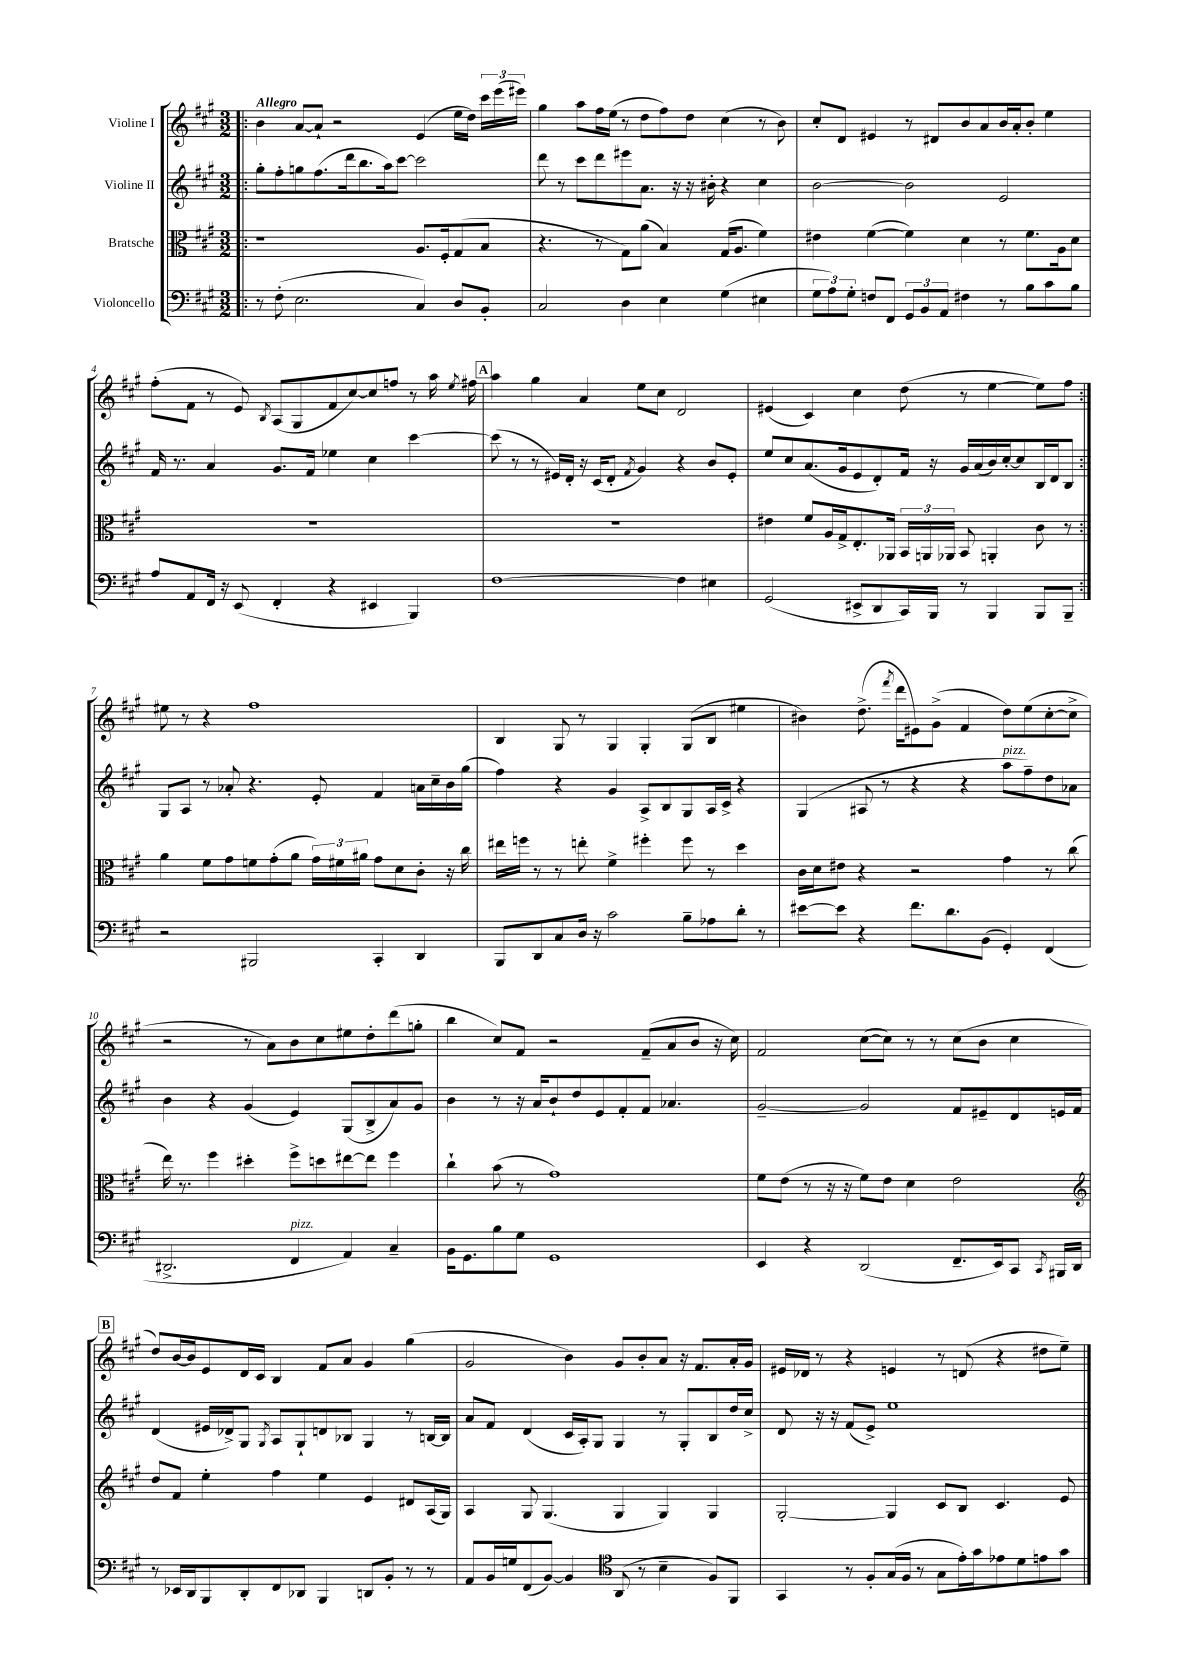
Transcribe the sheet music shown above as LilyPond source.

<<
\new StaffGroup <<
\new Staff = "s0" \with { instrumentName = "Violine I" } {
    \clef treble \key a \major \numericTimeSignature \time 3/2 \tempo "Allegro"
    \autoBeamOff \repeat volta 2 { \bar ".|:" b'4 a'8[~ a'8]-! r2 e'4( e''16[ d''16]) \tuplet 3/2 { cis'''16[ e'''16( eis'''16]) } |
    gis''4 a''8[ fis''16 e''16]( r8 d''8[ fis''8) d''8] cis''4( r8 b'8) |
    cis''8[-. d'8] eis'4 r8 dis'8[ b'8 a'8 b'16 a'16-. b'8]-. e''4 |
    fis''8[-.( fis'8] r8 e'8) \acciaccatura { b8 } a8[( gis8 fis'8 cis''8~) cis''8 f''8] r8 a''16 \acciaccatura { e''8 } fis''16 |
    \mark \markup { \box "A" } a''4 gis''4 a'4 e''8[ cis''8] d'2 |
    eis'4( cis'4) cis''4 d''8( r8 e''4~ e''8[) fis''8] | }
    eis''8 r8 r4 fis''1 |
    b4 gis8 r8 gis4 gis4-. gis8[( b8] eis''4 |
    bis'4) d''8.->( \acciaccatura { fis'''8 } d'''16[ eis'8) gis'8]->( fis'4 d''8[) e''8( cis''8~-. cis''8]-> |
    r2 r8 a'8[) b'8 cis''8 eis''8 d''8-. d'''8( g''8]-. |
    b''4 cis''8[) fis'8] r2 fis'8[--( a'8 b'8] r16 cis''16) |
    fis'2 cis''8[~( cis''8]) r8 r8 cis''8[( b'8] cis''4 |
    \mark \markup { \box "B" } d''8[) b'16~ b'16 e'8 d'16 cis'16] b4 fis'8[ a'8] gis'4 gis''4( |
    gis'2 b'4) gis'8[ b'8-. a'8] r16 fis'8.[ a'16-. gis'16] |
    eis'16[ des'16] r8 r4 e'4 r8 d'8( r4 dis''8[ e''8]--) \bar "|." |
}
\new Staff = "s1" \with { instrumentName = "Violine II" } {
    \clef treble \key a \major \numericTimeSignature \time 3/2
    \autoBeamOff \repeat volta 2 { \bar ".|:" gis''8[-. fis''8-. g''8 fis''8.( d'''16 b''8. a''16) cis'''8]~ cis'''2 |
    d'''8 r8 cis'''8[ d'''8 eis'''8 a'8.] r16 r16 bis'16-. r4 cis''4 |
    b'2~ b'2 e'2 |
    fis'16 r8. a'4 gis'8.[ fis'16] ees''4 cis''4 cis'''4~ |
    \mark \markup { \box "A" } cis'''8( r8 r8 eis'16[) d'16]-. r16 cis'16[( d'8]-. \acciaccatura { fis'8 } gis'4) r4 b'8[ eis'8]-. |
    e''8[ cis''8 a'8.( gis'16 e'8 d'8-.) fis'16] r16 gis'16[ a'16( b'16) cis''16~-. cis''8 b16 d'16 b8] | }
    gis8[ a8] r8 aes'8-. r4. e'8-. fis'4 a'16[ cis''16-- b'16 gis''16]( |
    fis''4) r4 gis'4 a8[-> b8 gis8 a16 cis'16]-> r4 |
    gis4( ais8 r8 r4 r4 a''8[^\markup { \italic "pizz." } fis''8--) d''8 aes'8] |
    b'4 r4 gis'4( e'4) gis8[( b8-> a'8) gis'8] |
    b'4 r8 r16 a'16[ b'8-! d''8 e'8 fis'8-. fis'8] aes'4. |
    gis'2~-- gis'2 fis'8[ eis'8-- d'8 e'16 fis'16] |
    \mark \markup { \box "B" } d'4( eis'16[ des'16->) gis8] \acciaccatura { gis8 } a8[ gis8-! d'8 bes8] gis4 r8 b16[~ b16] |
    a'8[ fis'8] d'4( cis'16[ a16-.) gis8] gis4 r8 gis8[-. b8 d''16 cis''16]-> |
    d'8 r16 r16 fis'8[( e'8]->) e''1 \bar "|." |
}
\new Staff = "s2" \with { instrumentName = "Bratsche" } {
    \clef alto \key a \major \numericTimeSignature \time 3/2
    \autoBeamOff \repeat volta 2 { \bar ".|:" r1 a8.[ fis16-. gis8( b8] |
    r4. r8 gis8[) a'8]( b4) gis16[( a8.] fis'4) |
    eis'4 fis'4~( fis'4) d'4 r8 fis'8.[ a16 d'8] |
    R1. |
    \mark \markup { \box "A" } R1. |
    eis'4 fis'8[ a16 gis16-> e8.-. aes,16] \tuplet 3/2 { b,16[ a,16 aes,16] } b,8 a,4-. cis'8 r8 | }
    a'4 fis'8[ gis'8 f'8 gis'8-.( a'8] \tuplet 3/2 { gis'16[) fis'16 ais'16] } gis'8[ d'8 cis'8]-. r16 cis''16 |
    eis''16[ f''16] r8 r8 e''8-. fis'4-> fis''4-. fis''8 r8 d''4 |
    cis'16[ d'16 eis'8] r4 r2 gis'4 r8 cis''8( |
    e''16) r8. fis''4 dis''4-. fis''8[-> d''8 eis''8~ eis''8] fis''4 |
    cis''4-! b'8( r8 gis'1) |
    fis'8[ e'8]( r8 r16 r16 fis'8[) e'8] d'4 e'2 |
    \mark \markup { \box "B" } \clef treble d''8[ fis'8] e''4-. fis''4 e''4 e'4 dis'8[ a16( gis16]) |
    a4 gis8 gis4.( gis4 gis4) gis4 |
    gis2~-. gis4 cis'8[ b8] cis'4. e'8 \bar "|." |
}
\new Staff = "s3" \with { instrumentName = "Violoncello" } {
    \clef bass \key a \major \numericTimeSignature \time 3/2
    \autoBeamOff \repeat volta 2 { \bar ".|:" r8 fis8-.( e2. cis4) d8[ b,8]-. |
    cis2 d4 e4 gis4( eis4 |
    \tuplet 3/2 { gis8[ a8) gis8]-. } f8[ fis,8] \tuplet 3/2 { gis,8[ b,8 a,8] } fis4 r8 b8[ cis'8 b8] |
    a8[ a,8 fis,16] r16 e,8( fis,4-. r4 eis,4 b,,4) |
    \mark \markup { \box "A" } fis1~ fis4 eis4 |
    gis,2( eis,8[-> d,8 cis,16) b,,16] r8 b,,4 b,,8[ b,,8]-- | }
    r2 bis,,2 cis,4-. d,4 |
    b,,8[ d,8 cis8 d16] r16 cis'2 b8[-- aes8 d'8]-. r8 |
    eis'8[~ eis'8] r4 fis'8.[ d'8. b,8]( gis,4-.) fis,4( |
    dis,2.-> fis,4^\markup { \italic "pizz." } a,4) cis4-- |
    b,16[ gis,8. b8 gis8] gis,1 |
    e,4 r4 d,2( fis,8.[-- e,16) cis,8] \acciaccatura { cis,8 } bis,,16[ d,16] |
    \mark \markup { \box "B" } r8 ees,16[ d,16 b,,8 d,8-. fis,8 des,8] b,,4 d,8[ b,8]-. r8 r8 |
    a,8[ b,16 g16 fis,8( b,8]~) b,4 \clef tenor a,8( r8 b4-- fis8[) fis,8] |
    gis,4 r8 fis8[-. gis16( fis16] r8 gis8[ e'16-.) gis'16 ees'8 d'8 e'8 gis'8] \bar "|." |
}
>>
>>
